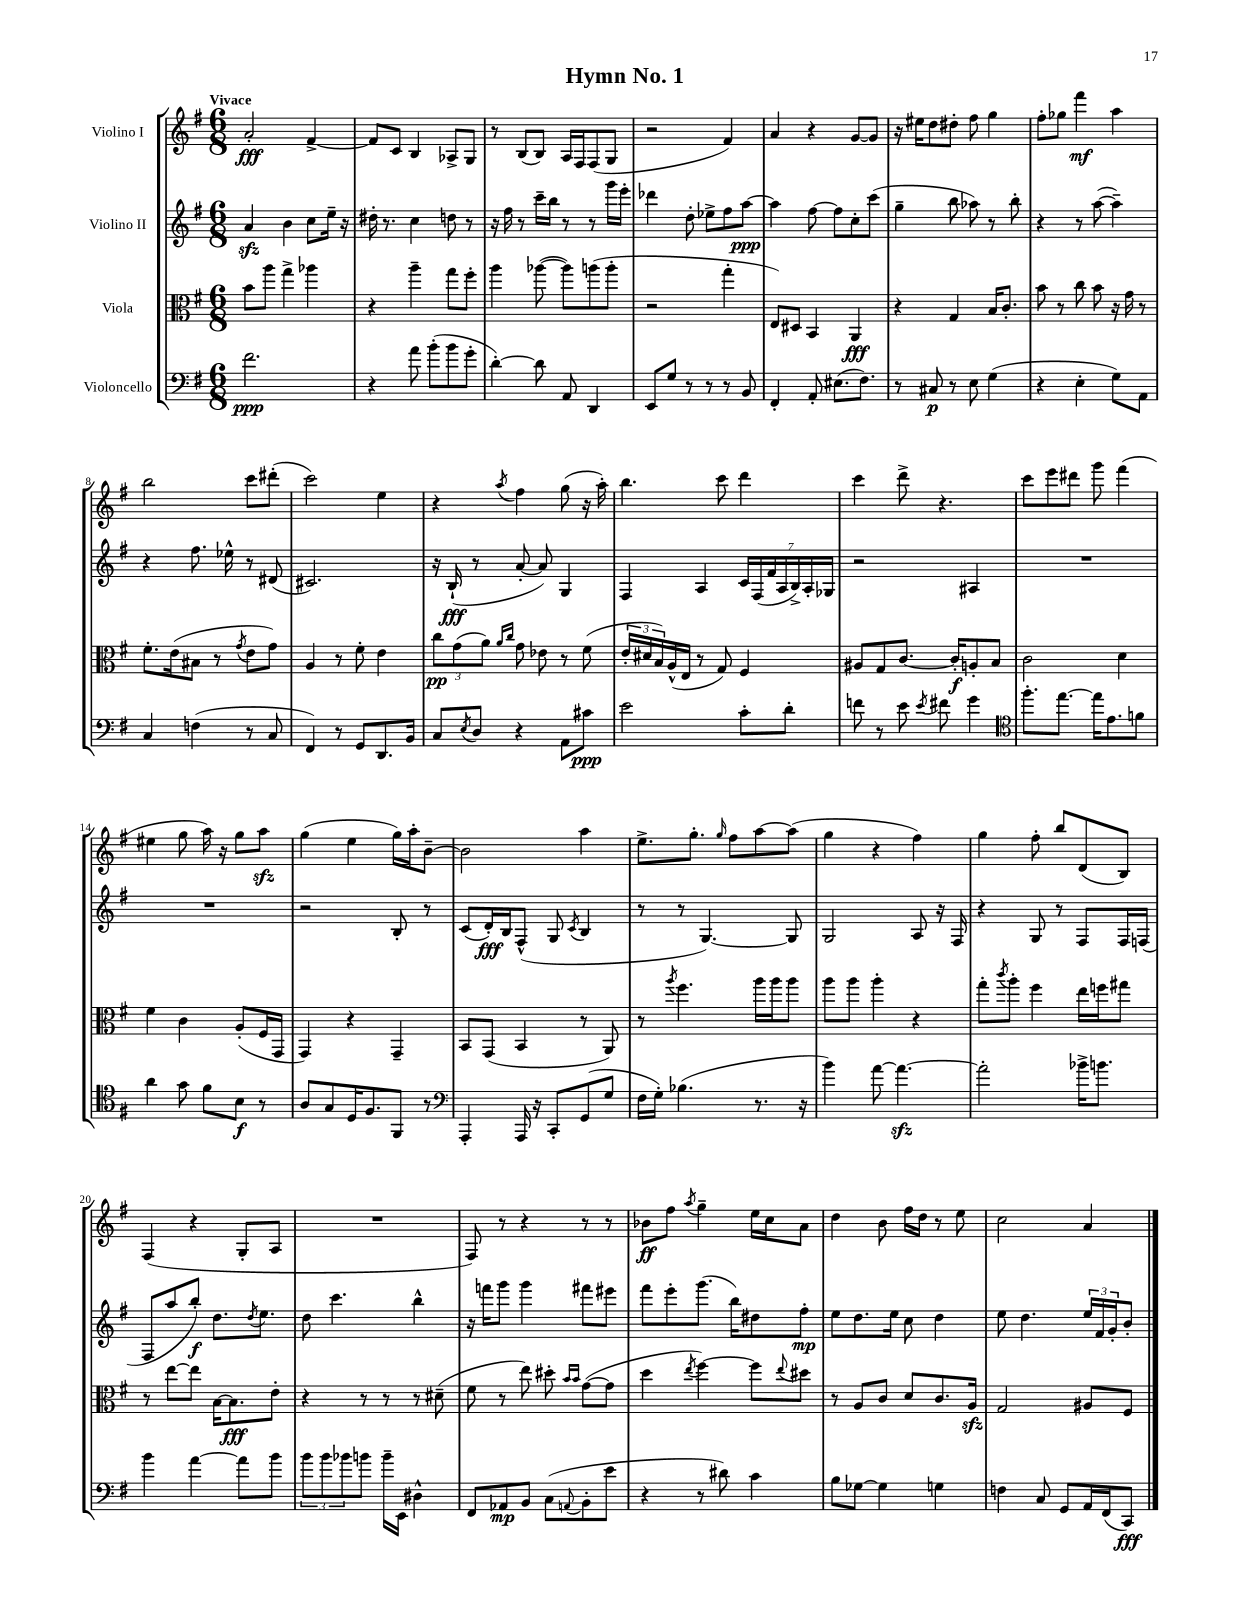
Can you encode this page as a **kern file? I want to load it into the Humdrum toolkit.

**kern	**kern	**kern	**kern
*staff4	*staff3	*staff2	*staff1
*clefF4	*clefC3	*clefG2	*clefG2
*k[f#]	*k[f#]	*k[f#]	*k[f#]
*M6/8	*M6/8	*M6/8	*M6/8
2.f#	8b	4a	2a'
.	8aa	.	.
.	4gg^	4b	.
.	4aa-	8cc	[4f#^
.	.	16ee~	.
.	.	16r	.
=	=	=	=
4r	4r	16dd#'	8f#]
.	.	8.r	.
.	.	.	8c
8a	4aa~	4cc	4B
(8b'	.	.	.
8b	8gg	8dd	8A-^
8g'	8ff#'	8r	8G
=	=	=	=
[4d')	4aa	16r	8r
.	.	16ff#	.
.	.	8r	(8B
8d]	([8aa-	16ccc~	8B)
.	.	16bb	.
8AA	8aa-])	8r	16A
.	.	.	16F#
4DD	(8aa	8r	(8F#
.	8aa'	16ggg	8G
.	.	16eee'	.
=	=	=	=
8EE	2r	4ddd-	2r
8G	.	.	.
8r	.	8dd'	.
8r	.	8ee-^	.
8r	4gg'	8ff#	4f#)
8BB	.	[8aa	.
=	=	=	=
4FF#'	8E)	4aa]	4a
.	8D#	.	.
8AA'	4BB	[8ff#	4r
(8.E#	.	8ff#]	.
.	4AA	8cc'	[8g
8.F#)	.	.	.
.	.	(8ccc	8g]
=	=	=	=
8r	4r	4gg~	16r
.	.	.	16ee#
8C#	.	.	8dd
8r	4G	8bb	8dd#'
8E	.	8aa-)	8ff#
(4G	16B	8r	4gg
.	8.c'	.	.
.	.	8bb'	.
=	=	=	=
4r	8b	4r	8ff#'
.	8r	.	8gg-
4E'	8cc	8r	4fff#
.	8b	([8aa	.
8G)	16r	4aa~])	4aa
.	16g	.	.
8AA	8r	.	.
=	=	=	=
4C	8.f#'	4r	2bb
.	(16e	.	.
(4F	8B#	8.ff#	.
.	8r	.	.
.	.	16ee-^^	.
.	8qg	.	.
8r	8e	8r	8ccc
8C	8g)	(8d#	(8ddd#'
=	=	=	=
4FF#)	4A	2.c#)	2ccc)
8r	8r	.	.
8GG	8f#'	.	.
8.DD	4e	.	4ee
16BB	.	.	.
=	=	=	=
8C	12cc	16r	4r
.	.	(16B`	.
.	(12g	.	.
8qE	.	.	.
8D	.	8r	.
.	12a)	.	.
.	16qqa	.	.
.	16qqcc	.	8qaa
4r	8g	[8a'	4ff#
.	8e-	8a])	.
8AA	8r	4G	(8gg
8c#	(8f#	.	16r
.	.	.	16aa')
=	=	=	=
2e	24e'	4F#	4.bb
.	24d#	.	.
.	24B)	.	.
.	(16A^^	.	.
.	16E	.	.
.	8r	4A	.
.	8G)	.	8ccc
8c'	4F#	28c	4ddd
.	.	(28F#	.
.	.	28f#	.
.	.	28A	.
8d'	.	.	.
.	.	28B^)	.
.	.	28A'	.
.	.	28G-	.
=	=	=	=
8f	8A#	2r	4ccc
8r	8G	.	.
8e	[8.c	.	8ddd^
8qe	.	.	.
8f#	.	.	4.r
.	16c']	.	.
4g	8A'	4A#	.
.	8B	.	.
=	=	=	=
*clefC4	*	*	*
8.ff#'	2c	2.r	8ccc
.	.	.	8eee
[8.ee	.	.	.
.	.	.	8ddd#
16ee]	.	.	8ggg
8.e	.	.	.
.	4d	.	(4fff#
8f	.	.	.
=	=	=	=
4a	4f#	2.r	4ee#
8g	4c	.	8gg
8f#	.	.	16aa)
.	.	.	16r
8B	(8A'	.	8gg
8r	16F#	.	8aa
.	16GG	.	.
=	=	=	=
8A	4GG)	2r	(4gg
8G	.	.	.
16D	4r	.	4ee
8.F#	.	.	.
8FF#	4GG~	8B'	16gg)
.	.	.	16aa'
8r	.	8r	[8b~
=	=	=	=
*clefF4	*	*	*
4AAA'	8BB	(8c	2b]
.	(8GG	16d')	.
.	.	16B	.
16AAA	4BB	(8F#^^	.
16r	.	.	.
8CC'	.	8G	.
.	.	8qc	.
(8GG	8r	4B	4aa
8G	8AA)	.	.
=	=	=	=
16F#	8r	8r	8.ee^
16G')	.	.	.
.	8qaa	.	.
(4.B-	4.ff#	8r	.
.	.	.	8.gg'
.	.	[4.G)	.
.	.	.	16qqgg
.	.	.	8ff#
8.r	16aa	.	[8aa
.	16aa	.	.
.	8aa	8G]	(8aa]
16r	.	.	.
=	=	=	=
4b)	8aa	2G	4gg
.	8aa	.	.
[8a	4aa'	.	4r
4.a_	.	.	.
.	4r	8A	4ff#)
.	.	16r	.
.	.	16F#	.
=	=	=	=
2a']	8gg'	4r	4gg
.	8qccc	.	.
.	8aa'	.	.
.	4ff#	8G	8ff#'
.	.	8r	8bb
16b-^	16ee	8F#	(8d
8.b	16ff	.	.
.	8gg#	16F#	8B)
.	.	(16F	.
=	=	=	=
4b	8r	8F#	(4F#
.	[8ee	8aa	.
[4a	8ee]	8bb')	4r
.	[16B	8.dd	.
.	8.B]	.	.
8a]	.	.	8G'
.	.	8qdd	.
.	.	8.ee	.
8b	8e'	.	8A
=	=	=	=
12b	4r	8dd	2.r
12b	.	.	.
.	.	4.ccc	.
12b-	.	.	.
8b	8r	.	.
16b~	8r	.	.
16EE	.	.	.
4D#^^	8r	4bb^^	.
.	(8d#~	.	.
=	=	=	=
8FF#	8f#	16r	8F#)
.	.	16fff	.
8AA-	8r	8ggg	8r
8BB	8ee)	4ggg	4r
(8C	8dd#'	.	.
.	16qqb	.	.
8qqAA	16qqb	.	.
8BB'	([8g	8fff#	8r
8e	8g]	8eee#	8r
=	=	=	=
4r	4dd	8fff#	8b-
.	.	8eee'	8ff#
.	8qee	.	8qaa
8r	[4ff#)	(8.ggg	4gg~
8d#)	.	.	.
.	.	16bb)	.
4c	8ff#]	8dd#	16ee
.	.	.	16cc
.	8qqee	.	.
.	8dd#	8ff#'	8a
=	=	=	=
8B	8r	8ee	4dd
[8G-	8A	8.dd	.
4G-]	8c	.	8b
.	.	16ee	.
.	8d	8cc	16ff#
.	.	.	16dd
4G	8.c	4dd	8r
.	.	.	8ee
.	16A	.	.
=	=	=	=
4F	2G	8ee	2cc
.	.	4.dd	.
8C	.	.	.
8GG	.	.	.
16AA	8A#	24ee	4a
.	.	24f#	.
(16FF#	.	.	.
.	.	24g'	.
8CC)	8F#	8b'	.
==	==	==	==
*-	*-	*-	*-
